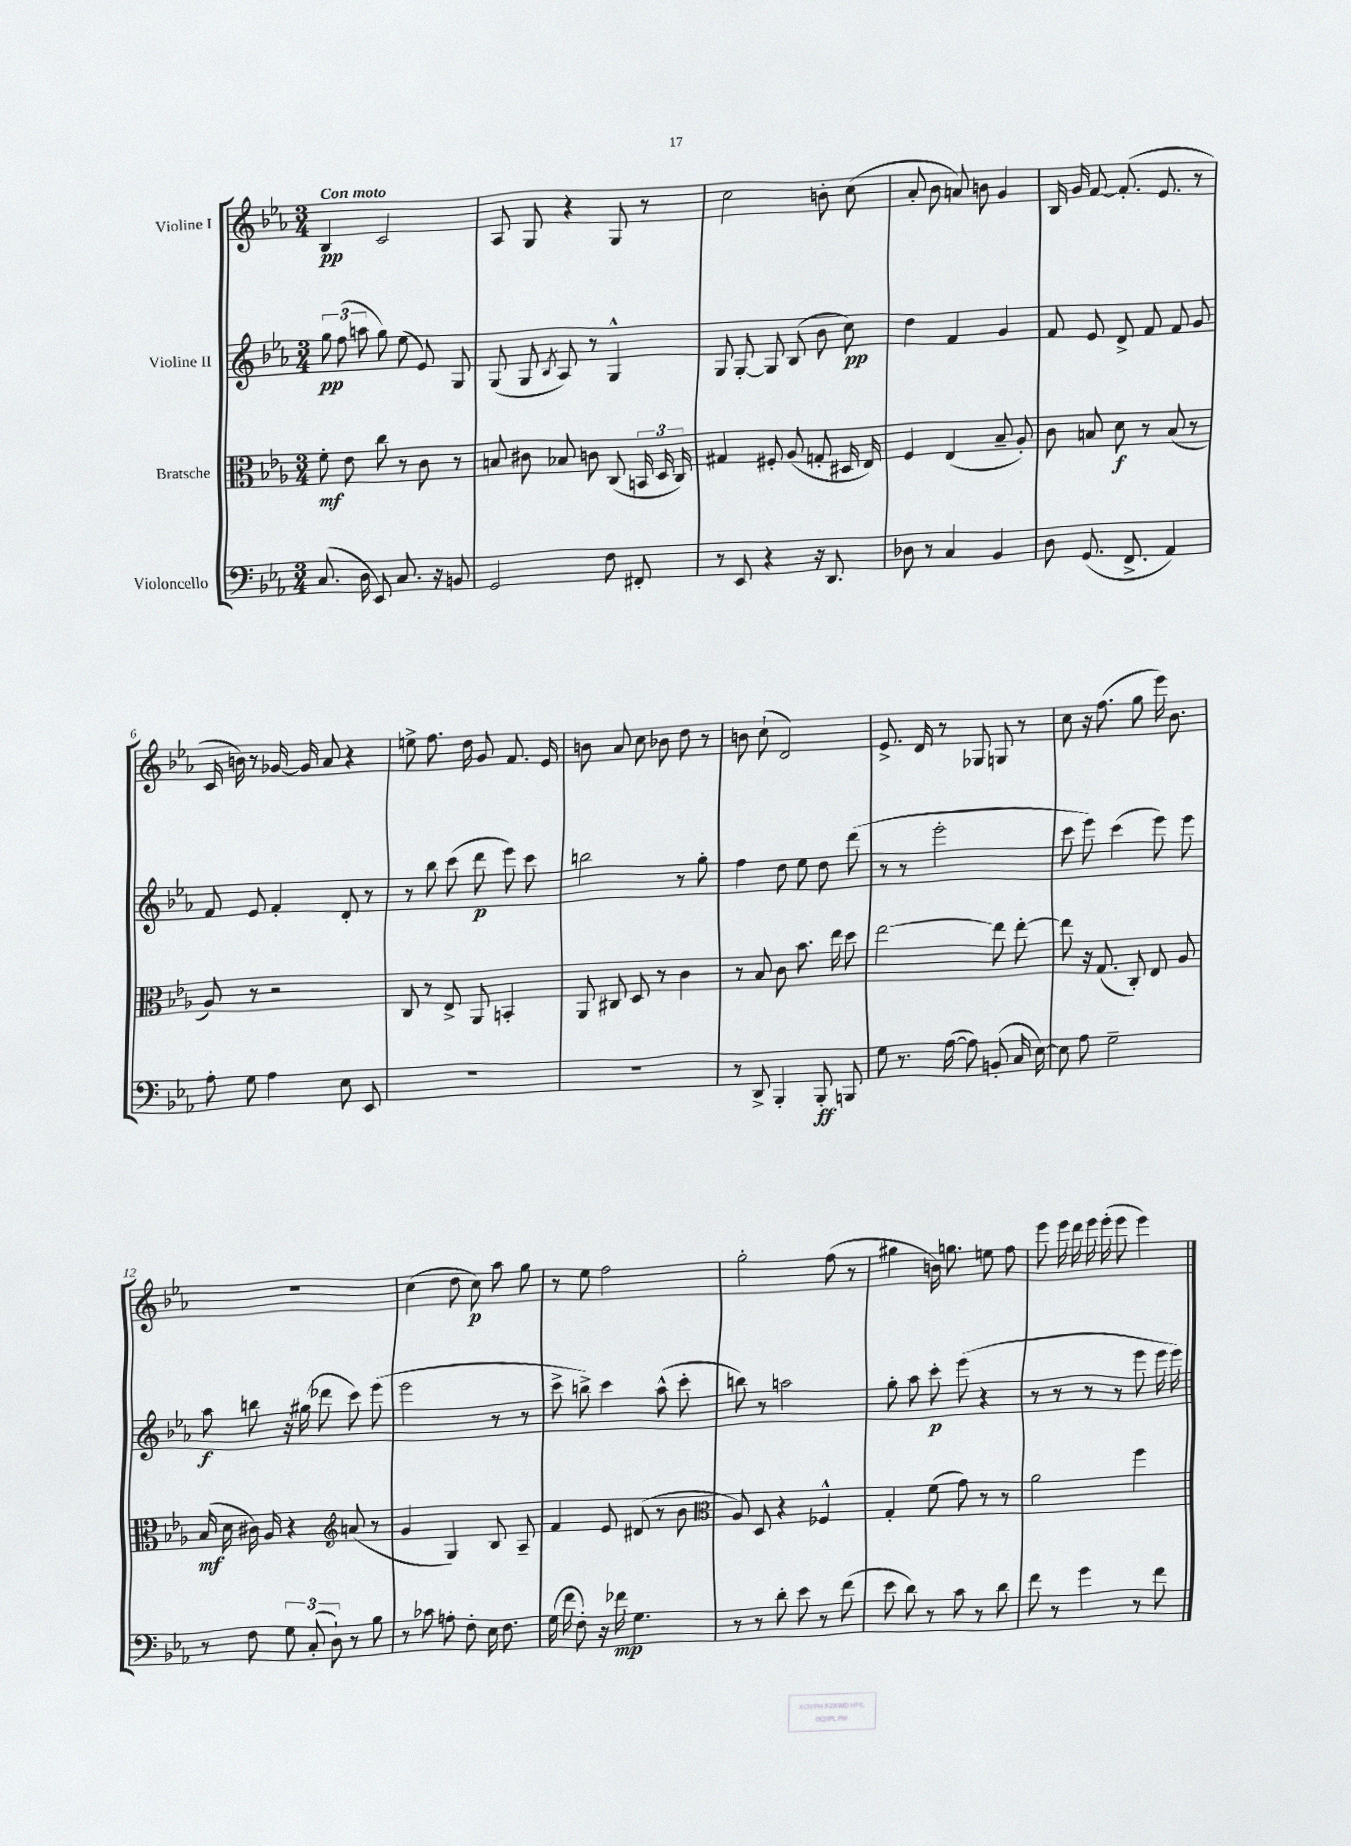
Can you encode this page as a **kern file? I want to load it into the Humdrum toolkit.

**kern	**dynam	**kern	**dynam	**kern	**dynam	**kern	**dynam
*part4	*part4	*part3	*part3	*part2	*part2	*part1	*part1
*staff4	*staff4	*staff3	*staff3	*staff2	*staff2	*staff1	*staff1
*I"Violoncello	*	*I"Bratsche	*	*I"Violine II	*	*I"Violine I	*
*clefF4	*	*clefC3	*	*clefG2	*	*clefG2	*
*k[b-e-a-]	*	*k[b-e-a-]	*	*k[b-e-a-]	*	*k[b-e-a-]	*
*M3/4	*	*M3/4	*	*M3/4	*	*M3/4	*
=1	=1	=1	=1	=1	=1	=1	=1
!	!	!	!	!	!	!LO:TX:a:B:t=Con moto	!
(8.C/	.	8f'\	mf	12gg\	pp	4B-/	pp
.	.	.	.	(12ff\	.	.	.
.	.	8e-\	.	.	.	.	.
.	.	.	.	12aan\	.	.	.
16D\	.	.	.	.	.	.	.
8EE-/)	.	8cc\	.	8gg\)	.	2c/	.
8.C/	.	8r	.	(8ee-\	.	.	.
.	.	8c\	.	8e-/)	.	.	.
16r	.	.	.	.	.	.	.
8BBn/	.	8r	.	8G/	.	.	.
=2	=2	=2	=2	=2	=2	=2	=2
2GG/	.	8Bn/	.	(8G/	.	8A-/	.
.	.	8c#X\	.	8G/	.	8G/	.
.	.	.	.	8qB-/	.	.	.
.	.	8B-X/	.	8A-/)	.	4r	.
.	.	8cn\	.	8r	.	.	.
8F\	.	(8C/	.	4G^^/	.	8G/	.
8FF#X'/	.	24BBn/	.	.	.	8r	.
.	.	24D/	.	.	.	.	.
.	.	24C/)	.	.	.	.	.
=3	=3	=3	=3	=3	=3	=3	=3
8r	.	4G#X/	.	8G/	.	2cc\	.
8EE-/	.	.	.	[8G'/	.	.	.
4r	.	8F#X'/	.	8G/]	.	.	.
.	.	(8A-/	.	(8B-/	.	.	.
16r	.	8Gn'/	.	8b-\	.	8bn'\	.
8.DD/	.	.	.	.	.	.	.
.	.	16D#X/	.	8cc\)	pp	(8cc\	.
.	.	16E-/)	.	.	.	.	.
=4	=4	=4	=4	=4	=4	=4	=4
8D-X\	.	4F/	.	4dd\	.	8a-'/	.
8r	.	.	.	.	.	8b-\	.
4C/	.	(4E-/	.	4f/	.	8an/)	.
.	.	.	.	.	.	8bn\	.
4BB-/	.	8B-~/	.	4g/	.	4g/	.
.	.	8A-'/)	.	.	.	.	.
=5	=5	=5	=5	=5	=5	=5	=5
8D\	.	8c\	.	8f/	.	16B-/	.
.	.	.	.	.	.	16g/	.
(8.GG/	.	8Bn/	.	8e-/	.	[8f/	.
.	.	8d\	f	8d^/	.	(8.f'/]	.
8.FF^/	.	.	.	.	.	.	.
.	.	8r	.	8f/	.	.	.
.	.	.	.	.	.	8.e-/	.
4AA-/)	.	(8B/	.	8f/	.	.	.
.	.	8r	.	8g/	.	8r	.
!!LO:LB:g=z
=6	=6	=6	=6	=6	=6	=6	=6
8A-'\	.	8A-/)	.	8f/	.	16c/	.
.	.	.	.	.	.	16bn\)	.
8G\	.	8r	.	8e-/	.	8r	.
4A-\	.	2r	.	4f'/	.	[16g-X/	.
.	.	.	.	.	.	16g-/]	.
.	.	.	.	.	.	8a-/	.
8E-\	.	.	.	8d'/	.	4r	.
8EE-/	.	.	.	8r	.	.	.
=7	=7	=7	=7	=7	=7	=7	=7
2.r	.	8C/	.	8r	.	8een^\	.
.	.	8r	.	8bb-\	.	8.ff\	.
.	.	8E-^/	.	(8ccc\	.	.	.
.	.	.	.	.	.	16dd\	.
.	.	8AA-/	.	8ddd\	p	8g/	.
.	.	4BBn'/	.	8eee-\)	.	8.f/	.
.	.	.	.	8ccc\	.	.	.
.	.	.	.	.	.	16e-/	.
=8	=8	=8	=8	=8	=8	=8	=8
2.r	.	8AA-/	.	2bbn\	.	8bn\	.
.	.	8C#X/	.	.	.	8a-/	.
.	.	8D/	.	.	.	8cc\	.
.	.	8r	.	.	.	8b-X\	.
.	.	4c\	.	8r	.	8dd\	.
.	.	.	.	8gg'\	.	8r	.
=9	=9	=9	=9	=9	=9	=9	=9
8r	.	8r	.	4ff\	.	8bn\	.
8DD^/	.	8B-/	.	.	.	(8cc`\	.
4BBB-'/	.	8c\	.	8dd\	.	2d/)	.
.	.	8.b-\	.	8ee-\	.	.	.
8BBB-'/	ff	.	.	8dd\	.	.	.
.	.	16ee-\	.	.	.	.	.
8BBBn/	.	8dd\	.	(8ddd\	.	.	.
=10	=10	=10	=10	=10	=10	=10	=10
8G\	.	[2ee-\	.	8r	.	8.e-^/	.
8.r	.	.	.	8r	.	.	.
.	.	.	.	.	.	16d/	.
.	.	.	.	2eee-'\	.	8r	.
([16A-\	.	.	.	.	.	.	.
8A-\])	.	.	.	.	.	8G-X/	.
(8BBn'/	.	8ee-\]	.	.	.	8Gn/	.
16C/	.	[8ee-'\	.	.	.	8r	.
[16E-\)	.	.	.	.	.	.	.
=11	=11	=11	=11	=11	=11	=11	=11
8E-\]	.	8ee-\]	.	8ccc\	.	8cc\	.
8A-\	.	16r	.	8eee-\)	.	16r	.
.	.	(8.G/	.	.	.	(8.ff\	.
2G~\	.	.	.	(4ccc\	.	.	.
.	.	8C'/)	.	.	.	8gg\	.
.	.	8E-/	.	8eee-\)	.	16eee-\)	.
.	.	.	.	.	.	8.b-\	.
.	.	8A-/	.	8eee-\	.	.	.
!!LO:LB:g=z
=12	=12	=12	=12	=12	=12	=12	=12
8r	.	(16B-/	mf	8aa-\	f	2.r	.
.	.	16d\	.	.	.	.	.
8F\	.	16c#X\)	.	8bbn\	.	.	.
.	.	16A-/	.	.	.	.	.
12G\	.	4r	.	16r	.	.	.
.	.	.	.	(16gg#X\	.	.	.
(12C'/	.	.	.	.	.	.	.
.	.	.	.	8ddd-X\	.	.	.
12D`\)	.	.	.	.	.	.	.
*	*	*clefG2	*	*	*	*	*
8r	.	(8an/	.	8ccc\)	.	.	.
8B-\	.	8r	.	(8eee-\	.	.	.
=13	=13	=13	=13	=13	=13	=13	=13
8r	.	4g/	.	2eee-\	.	(4cc\	.
8c-X\	.	.	.	.	.	.	.
8An'\	.	4G/)	.	.	.	8dd\	.
8F'\	.	.	.	.	.	8cc\)	p
16E-\	.	8B-/	.	8r	.	8aa-\	.
8.F\	.	.	.	.	.	.	.
.	.	8A-~/	.	8r	.	8gg\	.
=14	=14	=14	=14	=14	=14	=14	=14
(16G\	.	4f/	.	8ccc^\	.	8r	.
16f\	.	.	.	.	.	.	.
8F'\)	.	.	.	8bbn^\)	.	8ee-\	.
16r	.	8e-/	.	4ccc\	.	2ff\	.
16f-X\	mp	.	.	.	.	.	.
4.G\	.	(8d#X/	.	.	.	.	.
.	.	8r	.	(8aa-^^\	.	.	.
.	.	8b-\	.	8ccc'\	.	.	.
=15	=15	=15	=15	=15	=15	=15	=15
*	*	*clefC3	*	*	*	*	*
8r	.	8A-/)	.	8bbn\)	.	2gg'\	.
8r	.	8D/	.	8r	.	.	.
8d'\	.	4r	.	2aan\	.	.	.
8e-\	.	.	.	.	.	.	.
8r	.	4F-X^^/	.	.	.	(8ff\	.
(8f\	.	.	.	.	.	8r	.
=16	=16	=16	=16	=16	=16	=16	=16
8e-\	.	4G'/	.	8gg'\	.	4gg#X\	.
8d\)	.	.	.	8aa-\	.	.	.
8r	.	(8f\	.	8ccc'\	p	16bn\)	.
.	.	.	.	.	.	8.ggn\	.
8c\	.	8g\)	.	(8eee-\	.	.	.
8r	.	8r	.	4r	.	8een\	.
8d\	.	8r	.	.	.	8ff\	.
=17	=17	=17	=17	=17	=17	=17	=17
8f\	.	2a-\	.	8r	.	8eee-\	.
8r	.	.	.	8r	.	16eee-\	.
.	.	.	.	.	.	16ddd\	.
4g\	.	.	.	8r	.	16eee-\	.
.	.	.	.	.	.	(16eee-'\	.
.	.	.	.	8r	.	8eee-\	.
8r	.	4ff\	.	8eee-\	.	4eee-\)	.
8f\	.	.	.	16eee-\	.	.	.
.	.	.	.	16eee-\)	.	.	.
==	==	==	==	==	==	==	==
*-	*-	*-	*-	*-	*-	*-	*-
